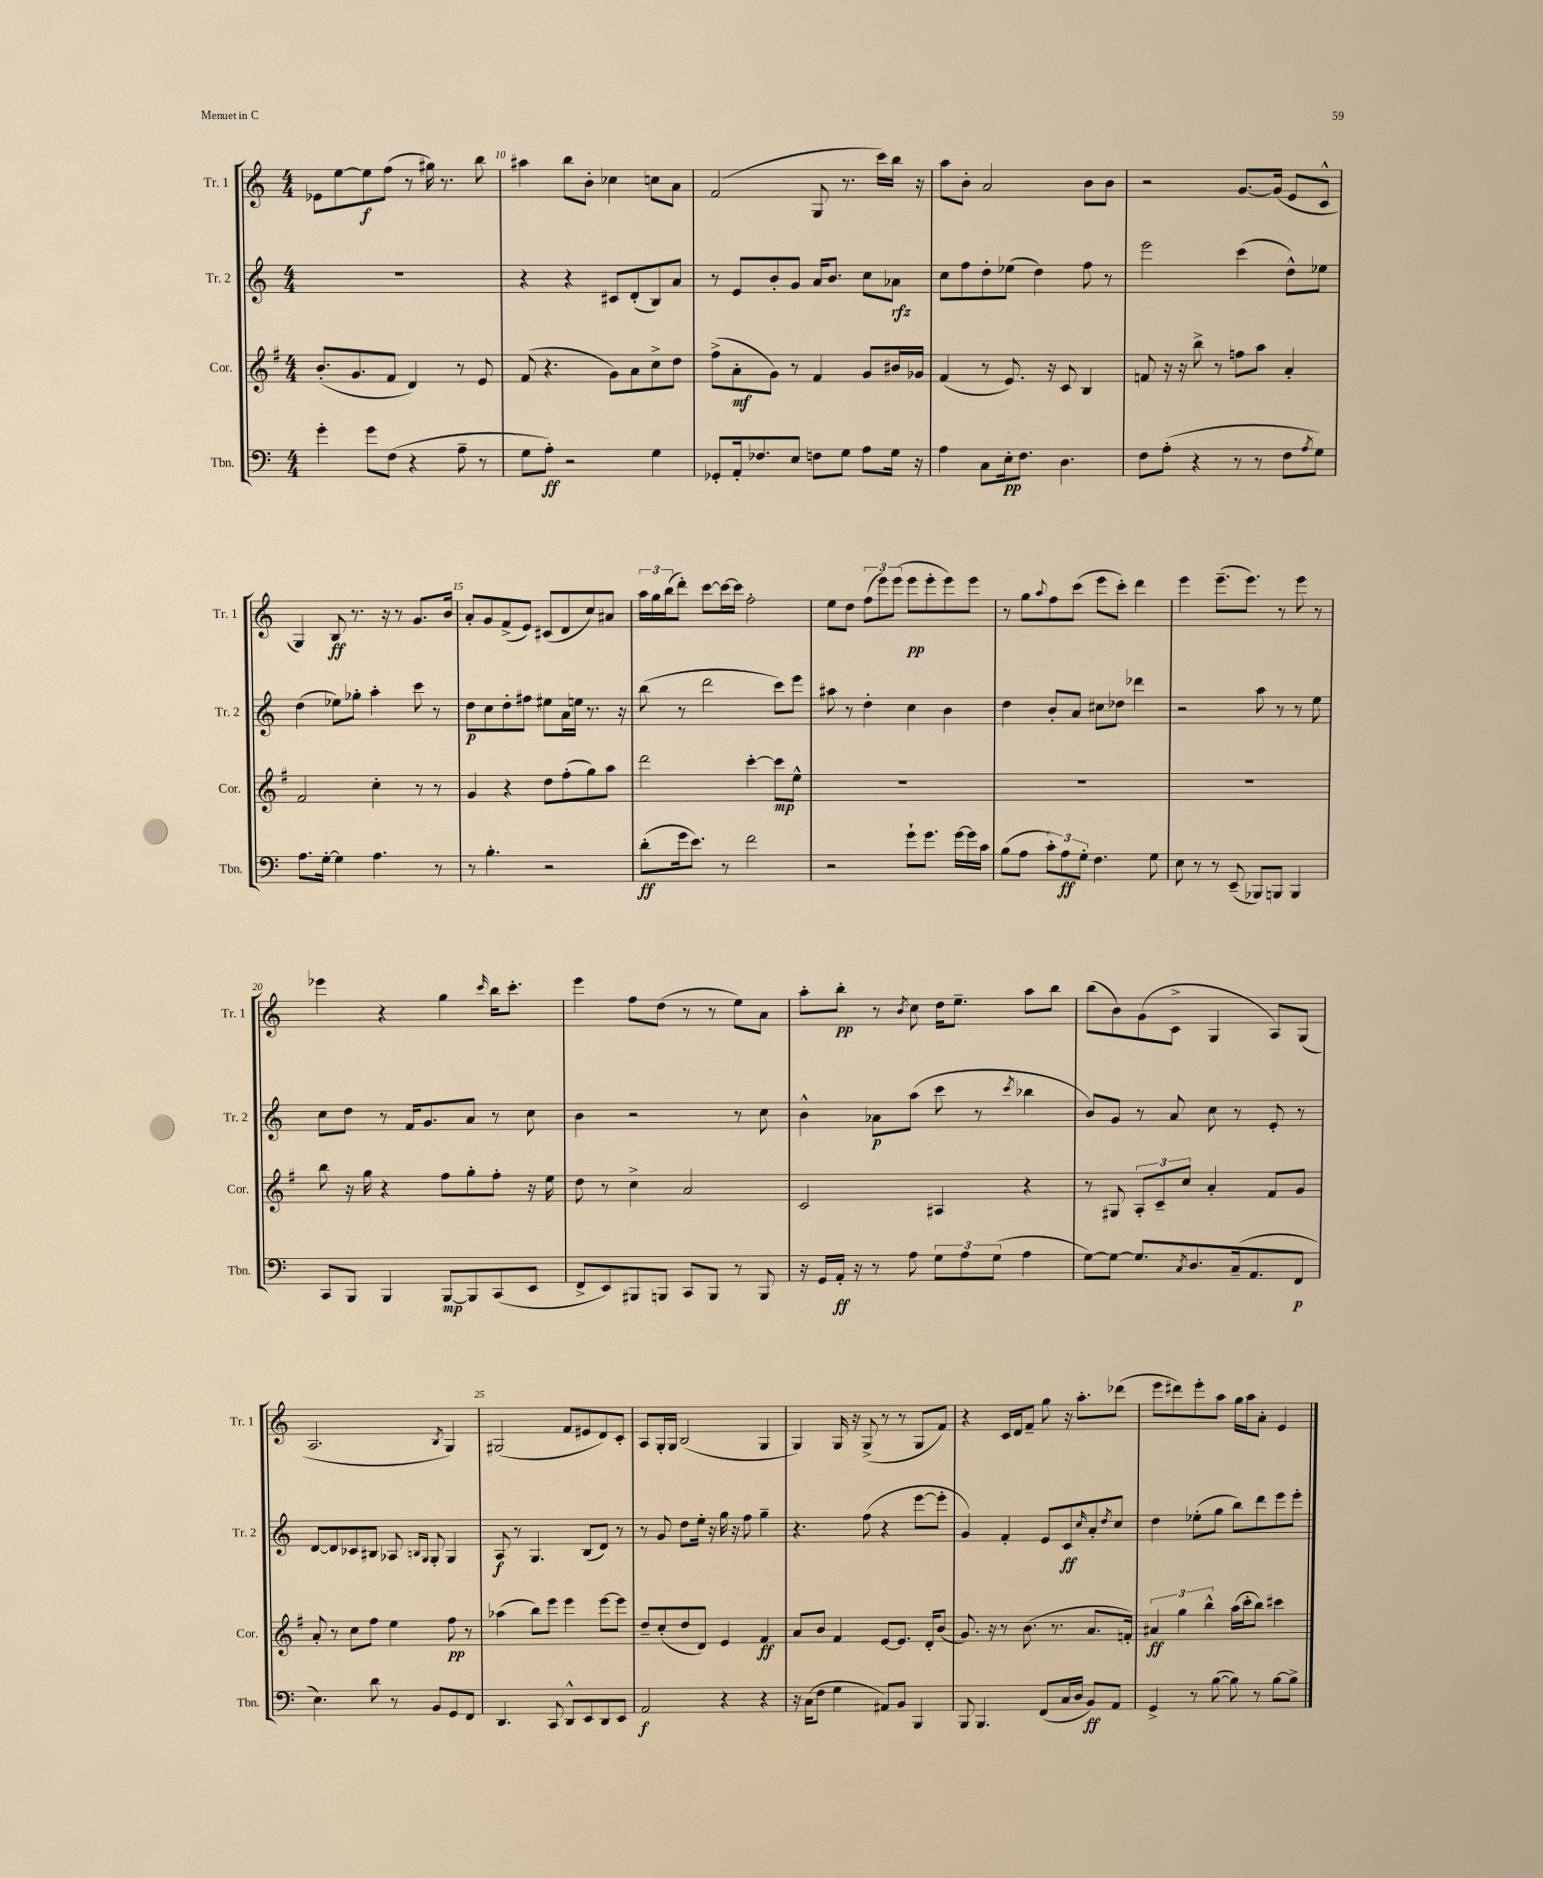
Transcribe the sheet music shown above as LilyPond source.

<<
\new StaffGroup <<
\new Staff = "s0" \with { instrumentName = "Tr. 1" shortInstrumentName = "Tr. 1" } {
    \clef treble \key c \major \numericTimeSignature \time 4/4
    ees'8 e''8~ e''8\f f''8( r8 gis''16) r8. b''8 |
    ais''4 b''8 b'8-. ces''4 c''8 a'8 |
    f'2( g8 r8. c'''16) b''16 r16 |
    a''8 b'8-. a'2 b'8 b'8 |
    r2 g'8.~ g'16( e'8 c'8-^ |
    g4) b8\ff r8. r16 r8 g'8. b'16 |
    a'8-. g'8 f'8->( e'8) cis'8( d'8 c''8) ais'8 |
    \tuplet 3/2 { a''16 g''16 b''16( } d'''8-.) c'''8~ c'''16~ c'''16 f''2-. |
    e''8 d''8 \tuplet 3/2 { f''8( e'''8) e'''8( } e'''8\pp e'''8-. e'''8) e'''8 |
    r8 g''8 \appoggiatura { a''8 } f''8 c'''8( e'''8 c'''8-.) d'''4 |
    e'''4 e'''8.--( e'''8.) r8 e'''8 r8 |
    ees'''4 r4 g''4 \grace { c'''16 } b''16 c'''8.-. |
    e'''4 f''8 d''8( r8 r8 e''8) a'8 |
    a''8-. b''8-.\pp r8 \acciaccatura { b'8 } c''8 d''16 e''8.-- a''8 b''8 |
    b''8( b'8) g'8( c'8-> g4 a8) g8( |
    a2. \acciaccatura { b8 } g4) |
    gis2( f'8 eis'8 d'8) c'8-. |
    a8 g16-. g16 b2( g4 |
    g4) g16 r16 g8->( r8 r8 g8 f'8) |
    r4 c'16 d'16 f'8-- g''8 r16 a''8.-. des'''8( |
    e'''8 dis'''8) e'''8-. a''8 g''16 a''16 a'8-. e'4 \bar "|." |
}
\new Staff = "s1" \with { instrumentName = "Tr. 2" shortInstrumentName = "Tr. 2" } {
    \clef treble \key c \major \numericTimeSignature \time 4/4
    R1 |
    r4 r4 cis'8 d'8-.( b8) a'8 |
    r8 e'8 b'8-. g'8 a'16 b'8. c''8 aes'8\rfz |
    c''8 f''8 d''8-. ees''8( d''4) f''8 r8 |
    e'''2 c'''4( d''8-^) ees''8 |
    d''4( ees''8) ges''8-. a''4-. c'''8 r8 |
    d''8\p c''8 d''8-. fis''8 eis''8 a'16 e''16 r8. r16 |
    b''8( r8 d'''2 c'''8) e'''8 |
    ais''8 r8 d''4-. c''4 b'4 |
    d''4 b'8-. a'8 cis''8 des''8 des'''4 |
    r2 a''8 r8 r8 e''8 |
    c''8 d''8 r8 f'16 g'8. a'8 r8 c''8 |
    b'4 r2 r8 c''8 |
    b'4-^ aes'8\p a''8( c'''8 r8 \acciaccatura { c'''8 } bes''4 |
    b'8) g'8 r8 a'8 c''8 r8 e'8-. r8 |
    d'8~ d'8 ces'8 bis8 aes8 \grace { b16 g16 } g8-. g4 |
    a8\f r8 g4. b8( d'8) r8 |
    r8 g'8 d''8 e''16-. r16 g''16 r16 f''8 g''4-- |
    r4. f''8( r4 e'''8~ e'''8-. |
    g'4) f'4-. e'8 c'8\ff \grace { c''16 } a'8-. \acciaccatura { d''8 } c''8 |
    d''4 ees''8-.( g''8 b''8) d'''8 e'''8 e'''8-. \bar "|." |
}
\new Staff = "s2" \with { instrumentName = "Cor." shortInstrumentName = "Cor." } {
    \clef treble \key g \major \numericTimeSignature \time 4/4
    b'8.-.( g'8. fis'8 d'4) r8 e'8 |
    fis'8( r4. g'8) a'8 c''8-> d''8 |
    fis''8->( a'8-.\mf g'8) r8 fis'4 g'8 bis'16 ges'16 |
    fis'4( r8 e'8.) r16 c'8 b4 |
    f'8 r16 r16 b''8-> r8 f''8 a''8 a'4-. |
    fis'2 c''4-. r8 r8 |
    g'4 r4 d''8 fis''8-.( g''8) a''8 |
    d'''2 c'''4~-. c'''8\mp e''8-^ |
    R1 |
    R1 |
    R1 |
    b''8 r16 g''16 r4 fis''8 g''8-. fis''8-. r16 e''16 |
    d''8 r8 c''4-> a'2 |
    c'2 ais4 r4 |
    r8 gis8 \tuplet 3/2 { a8-. c'8-- c''8 } a'4-. fis'8 g'8 |
    a'8-. r8 c''8 fis''8 e''4 fis''8\pp r8 |
    aes''4( b''8) e'''8 e'''4 e'''8~ e'''8 |
    d''8-- c''8-.( d''8 d'8) e'4 fis'4\ff |
    a'8 b'8 fis'4 e'8~ e'8. d'16-. b'8( |
    g'8.) r16 r8 b'8.( r8. a'8. f'16-.) |
    \tuplet 3/2 { ais'4\ff g''4 b''4-^ } a''16( c'''16-. b''8) cis'''4 \bar "|." |
}
\new Staff = "s3" \with { instrumentName = "Tbn." shortInstrumentName = "Tbn." } {
    \clef bass \key c \major \numericTimeSignature \time 4/4
    g'4-. g'8 f8( r4 a8-- r8 |
    g8 a8-.\ff) r2 g4 |
    ges,8-. a,16-. fes8. e8 f8 g8 a8 g16 r16 |
    a4 c8 e16-.\pp f8. d4. |
    f8 a8-.( r4 r8 r8 f8 \acciaccatura { a8 } g8) |
    a8. g16~-. g4 a4. r8 |
    r8 b4.-. r2 |
    d'8-.\ff( g'16 e'8.) r8 f'2 |
    r2 g'8-! g'8. g'16~ g'16 c'16 |
    b8( a8 \tuplet 3/2 { c'8-.) a8\ff g8-. } f4. g8 |
    e8 r8 r8 e,8--( bes,,8) b,,8 b,,4 |
    c,8 b,,8 b,,4 b,,8~\mp b,,8 c,8( e,8 |
    f,8-> e,8) bis,,8 b,,8 c,8 b,,8 r8 b,,8 |
    r16 g,16 a,16-.\ff r16 r8 a8 \tuplet 3/2 { g8 a8 g8( } a4 |
    g8~) g8~ g8. \acciaccatura { c8 } d8. c16--( a,8. f,8\p |
    e4.) d'8 r8 b,8 g,8 f,8 |
    d,4. c,8 d,8-^ e,8 d,8 e,8 |
    a,2\f r4 r4 |
    r16 c16( f8 g4 ais,8) b,8 b,,4 |
    b,,8 b,,4. f,8( c16 d16 b,8\ff) a,8 |
    g,4-> r8 b8~( b8) r8 b8~ b8-> \bar "|." |
}
>>
>>
\layout { \context { \Score currentBarNumber = #9 \override BarNumber.break-visibility = ##(#f #t #t) barNumberVisibility = #(every-nth-bar-number-visible 5) } }
